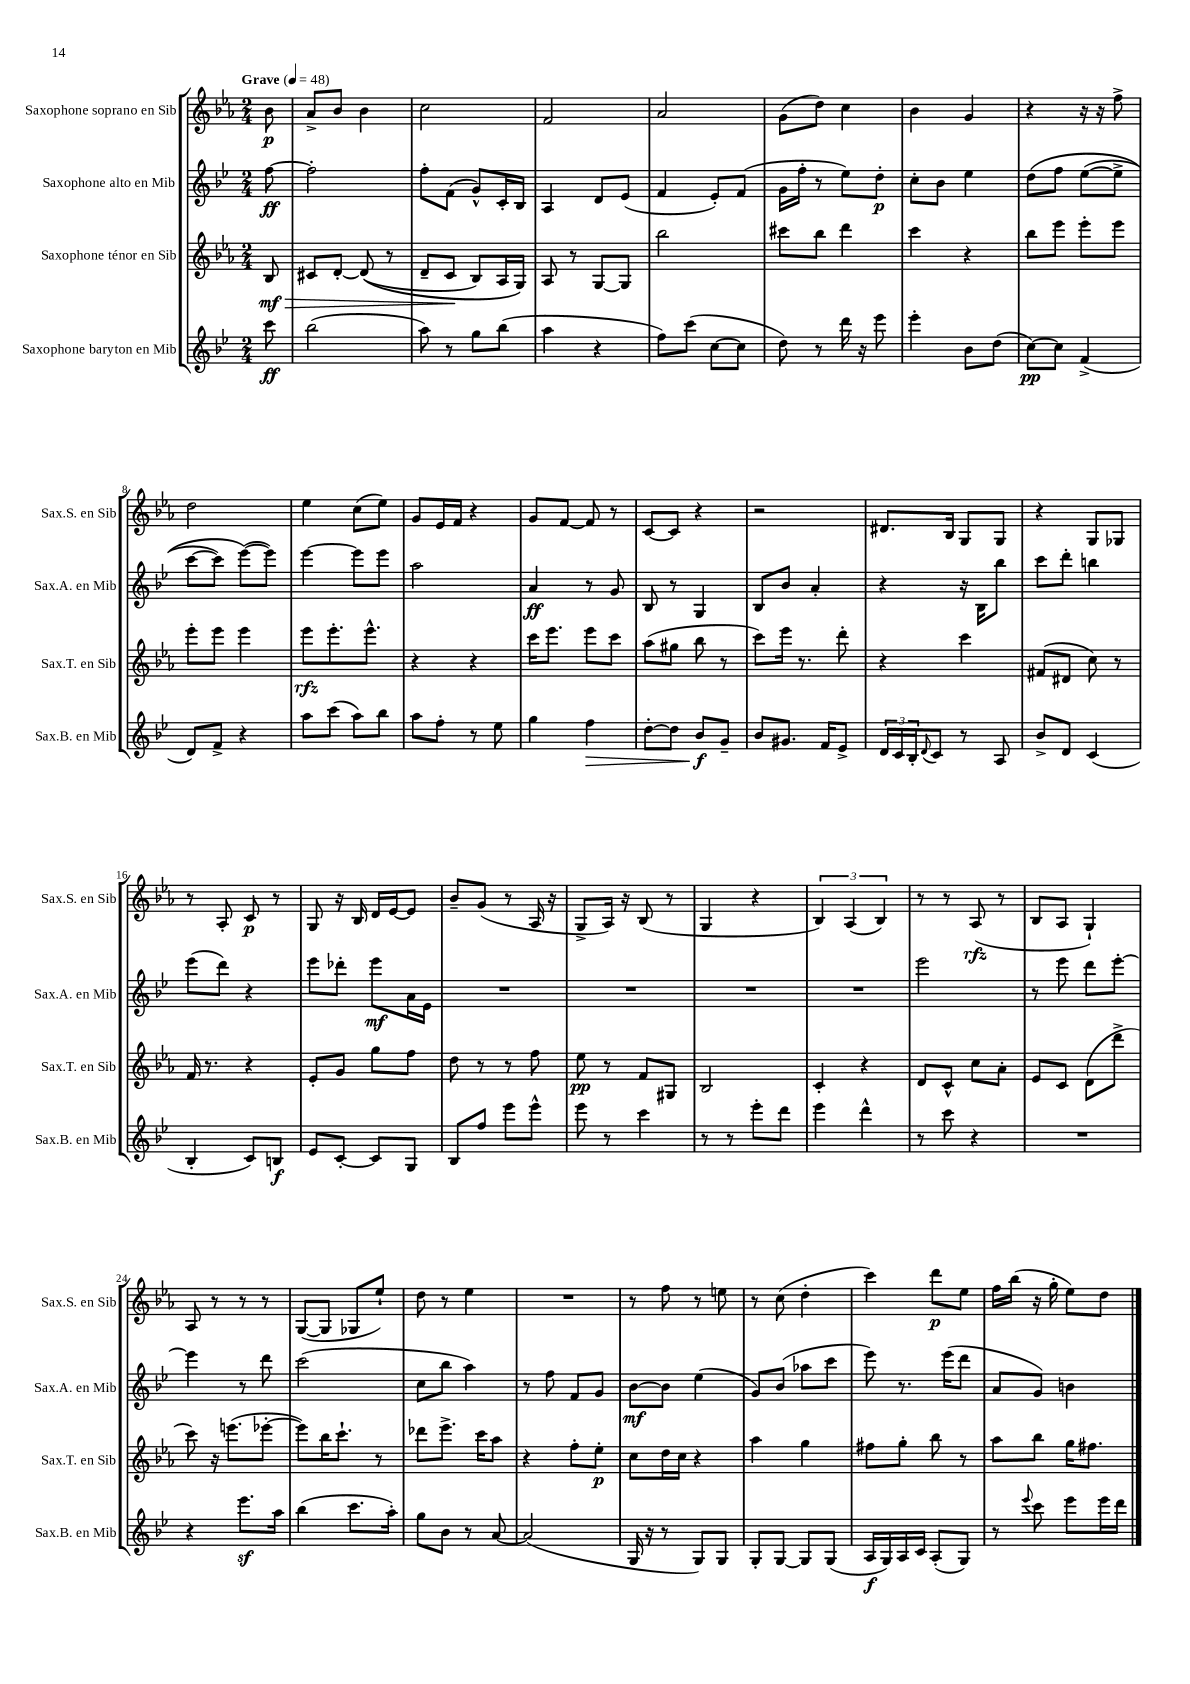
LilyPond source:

<<
\new StaffGroup <<
\new Staff = "s0" \with { instrumentName = "Saxophone soprano en Sib" shortInstrumentName = "Sax.S. en Sib" } {
    \clef treble \key ees \major \numericTimeSignature \time 2/4 \partial 8 \tempo "Grave" 4 = 48
    bes'8\p |
    aes'8-> bes'8 bes'4 |
    c''2 |
    f'2 |
    aes'2 |
    g'8( d''8) c''4 |
    bes'4 g'4 |
    r4 r16 r16 f''8-> |
    d''2 |
    ees''4 c''8( ees''8) |
    g'8 ees'16 f'16 r4 |
    g'8 f'8~ f'8 r8 |
    c'8~ c'8 r4 |
    r2 |
    dis'8. bes16 g8 g8 |
    r4 g8 ges8 |
    r8 aes8-. c'8\p r8 |
    g8 r16 bes16 d'16 ees'16~ ees'8 |
    bes'8-- g'8( r8 aes16 r16 |
    g8-> aes16) r16 bes8( r8 |
    g4 r4 |
    \tuplet 3/2 { bes4) aes4( bes4) } |
    r8 r8 aes8\rfz( r8 |
    bes8 aes8 g4-!) |
    aes8 r8 r8 r8 |
    g8~( g8 ges8 ees''8-!) |
    d''8 r8 ees''4 |
    R2 |
    r8 f''8 r8 e''8 |
    r8 c''8( d''4-. |
    c'''4) d'''8\p ees''8 |
    f''16 bes''16( r16 g''16-. ees''8) d''8 \bar "|." |
}
\new Staff = "s1" \with { instrumentName = "Saxophone alto en Mib" shortInstrumentName = "Sax.A. en Mib" } {
    \clef treble \key bes \major \numericTimeSignature \time 2/4 \partial 8
    f''8~\ff |
    f''2-. |
    f''8-. f'8( g'8-^) c'16-. bes16 |
    a4 d'8 ees'8( |
    f'4 ees'8-.) f'8( |
    g'16 f''16-. r8 ees''8) d''8-.\p |
    c''8-. bes'8 ees''4 |
    d''8\( f''8 ees''8~( ees''8-> |
    c'''8~ c'''8) ees'''8~(\) ees'''8) |
    ees'''4~ ees'''8 ees'''8 |
    a''2 |
    a'4\ff r8 g'8 |
    bes8 r8 g4 |
    bes8 bes'8 a'4-. |
    r4 r16 bes16 bes''8 |
    c'''8 d'''8-. b''4 |
    ees'''8( d'''8) r4 |
    ees'''8 des'''8-. ees'''8\mf a'16 ees'16 |
    R2 |
    R2 |
    R2 |
    R2 |
    ees'''2 |
    r8 ees'''8 d'''8 ees'''8~-. |
    ees'''4 r8 d'''8 |
    c'''2( |
    c''8 bes''8 a''4) |
    r8 f''8 f'8 g'8 |
    bes'8~\mf bes'8 ees''4( |
    g'8) bes'8( aes''8 c'''8 |
    ees'''8) r8. ees'''16( d'''8 |
    a'8 g'8) b'4 \bar "|." |
}
\new Staff = "s2" \with { instrumentName = "Saxophone ténor en Sib" shortInstrumentName = "Sax.T. en Sib" } {
    \clef treble \key ees \major \numericTimeSignature \time 2/4 \partial 8
    bes8\mf\> |
    cis'8 d'8~-. d'8(\( r8 |
    d'8-- c'8\! bes8) aes16 g16\) |
    aes8 r8 g8~ g8 |
    bes''2 |
    cis'''8 bes''8 d'''4 |
    c'''4 r4 |
    bes''8 ees'''8 ees'''8-. ees'''8 |
    ees'''8-. ees'''8 ees'''4 |
    ees'''8\rfz ees'''8.-. ees'''8.-^ |
    r4 r4 |
    c'''16 ees'''8. ees'''8 c'''8 |
    aes''8( gis''8 bes''8 r8 |
    c'''8) ees'''16 r8. d'''8-. |
    r4 c'''4 |
    fis'8( dis'8 c''8) r8 |
    f'16 r8. r4 |
    ees'8-. g'8 g''8 f''8 |
    d''8 r8 r8 f''8 |
    ees''8\pp r8 f'8 gis8 |
    bes2 |
    c'4-. r4 |
    d'8 c'8-^ c''8 aes'8-. |
    ees'8 c'8 d'8( d'''8-> |
    c'''8) r16 e'''8.( ees'''8~-. |
    ees'''8) bes''16 c'''8.-! r8 |
    des'''8 ees'''8.-> c'''16 aes''8 |
    r4 f''8-. ees''8-.\p |
    c''8 d''16 c''16 r4 |
    aes''4 g''4 |
    fis''8 g''8-. bes''8 r8 |
    aes''8 bes''8 g''16 fis''8. \bar "|." |
}
\new Staff = "s3" \with { instrumentName = "Saxophone baryton en Mib" shortInstrumentName = "Sax.B. en Mib" } {
    \clef treble \key bes \major \numericTimeSignature \time 2/4 \partial 8
    c'''8\ff |
    bes''2( |
    a''8) r8 g''8 bes''8( |
    a''4 r4 |
    f''8) c'''8( c''8~ c''8 |
    d''8) r8 d'''16 r16 ees'''8 |
    ees'''4-. bes'8 d''8( |
    c''8~\pp) c''8 f'4->( |
    d'8) f'8-> r4 |
    a''8 c'''8( a''8) bes''8 |
    a''8 f''8-. r8 ees''8 |
    g''4 f''4\> |
    d''8~-. d''8 bes'8\f\! g'8-- |
    bes'8 gis'8. f'16 ees'8-> |
    \tuplet 3/2 { d'16 c'16 bes16-. } \appoggiatura { d'8 } c'8 r8 a8 |
    bes'8-> d'8 c'4( |
    bes4-. c'8) b8\f |
    ees'8 c'8~-. c'8 g8 |
    bes8 f''8 ees'''8 ees'''8-^ |
    ees'''8 r8 c'''4 |
    r8 r8 ees'''8-. d'''8 |
    ees'''4 d'''4-^ |
    r8 c'''8 r4 |
    R2 |
    r4 ees'''8.\sf a''16 |
    bes''4( c'''8. a''16-.) |
    g''8 bes'8 r8 a'8~ |
    a'2( |
    g16 r16 r8 g8) g8 |
    g8-. g8~ g8 g8( |
    a16\f g16) a16 c'16 a8-.( g8) |
    r8 \appoggiatura { ees'''8 } c'''8 ees'''8 ees'''16 d'''16 \bar "|." |
}
>>
>>
